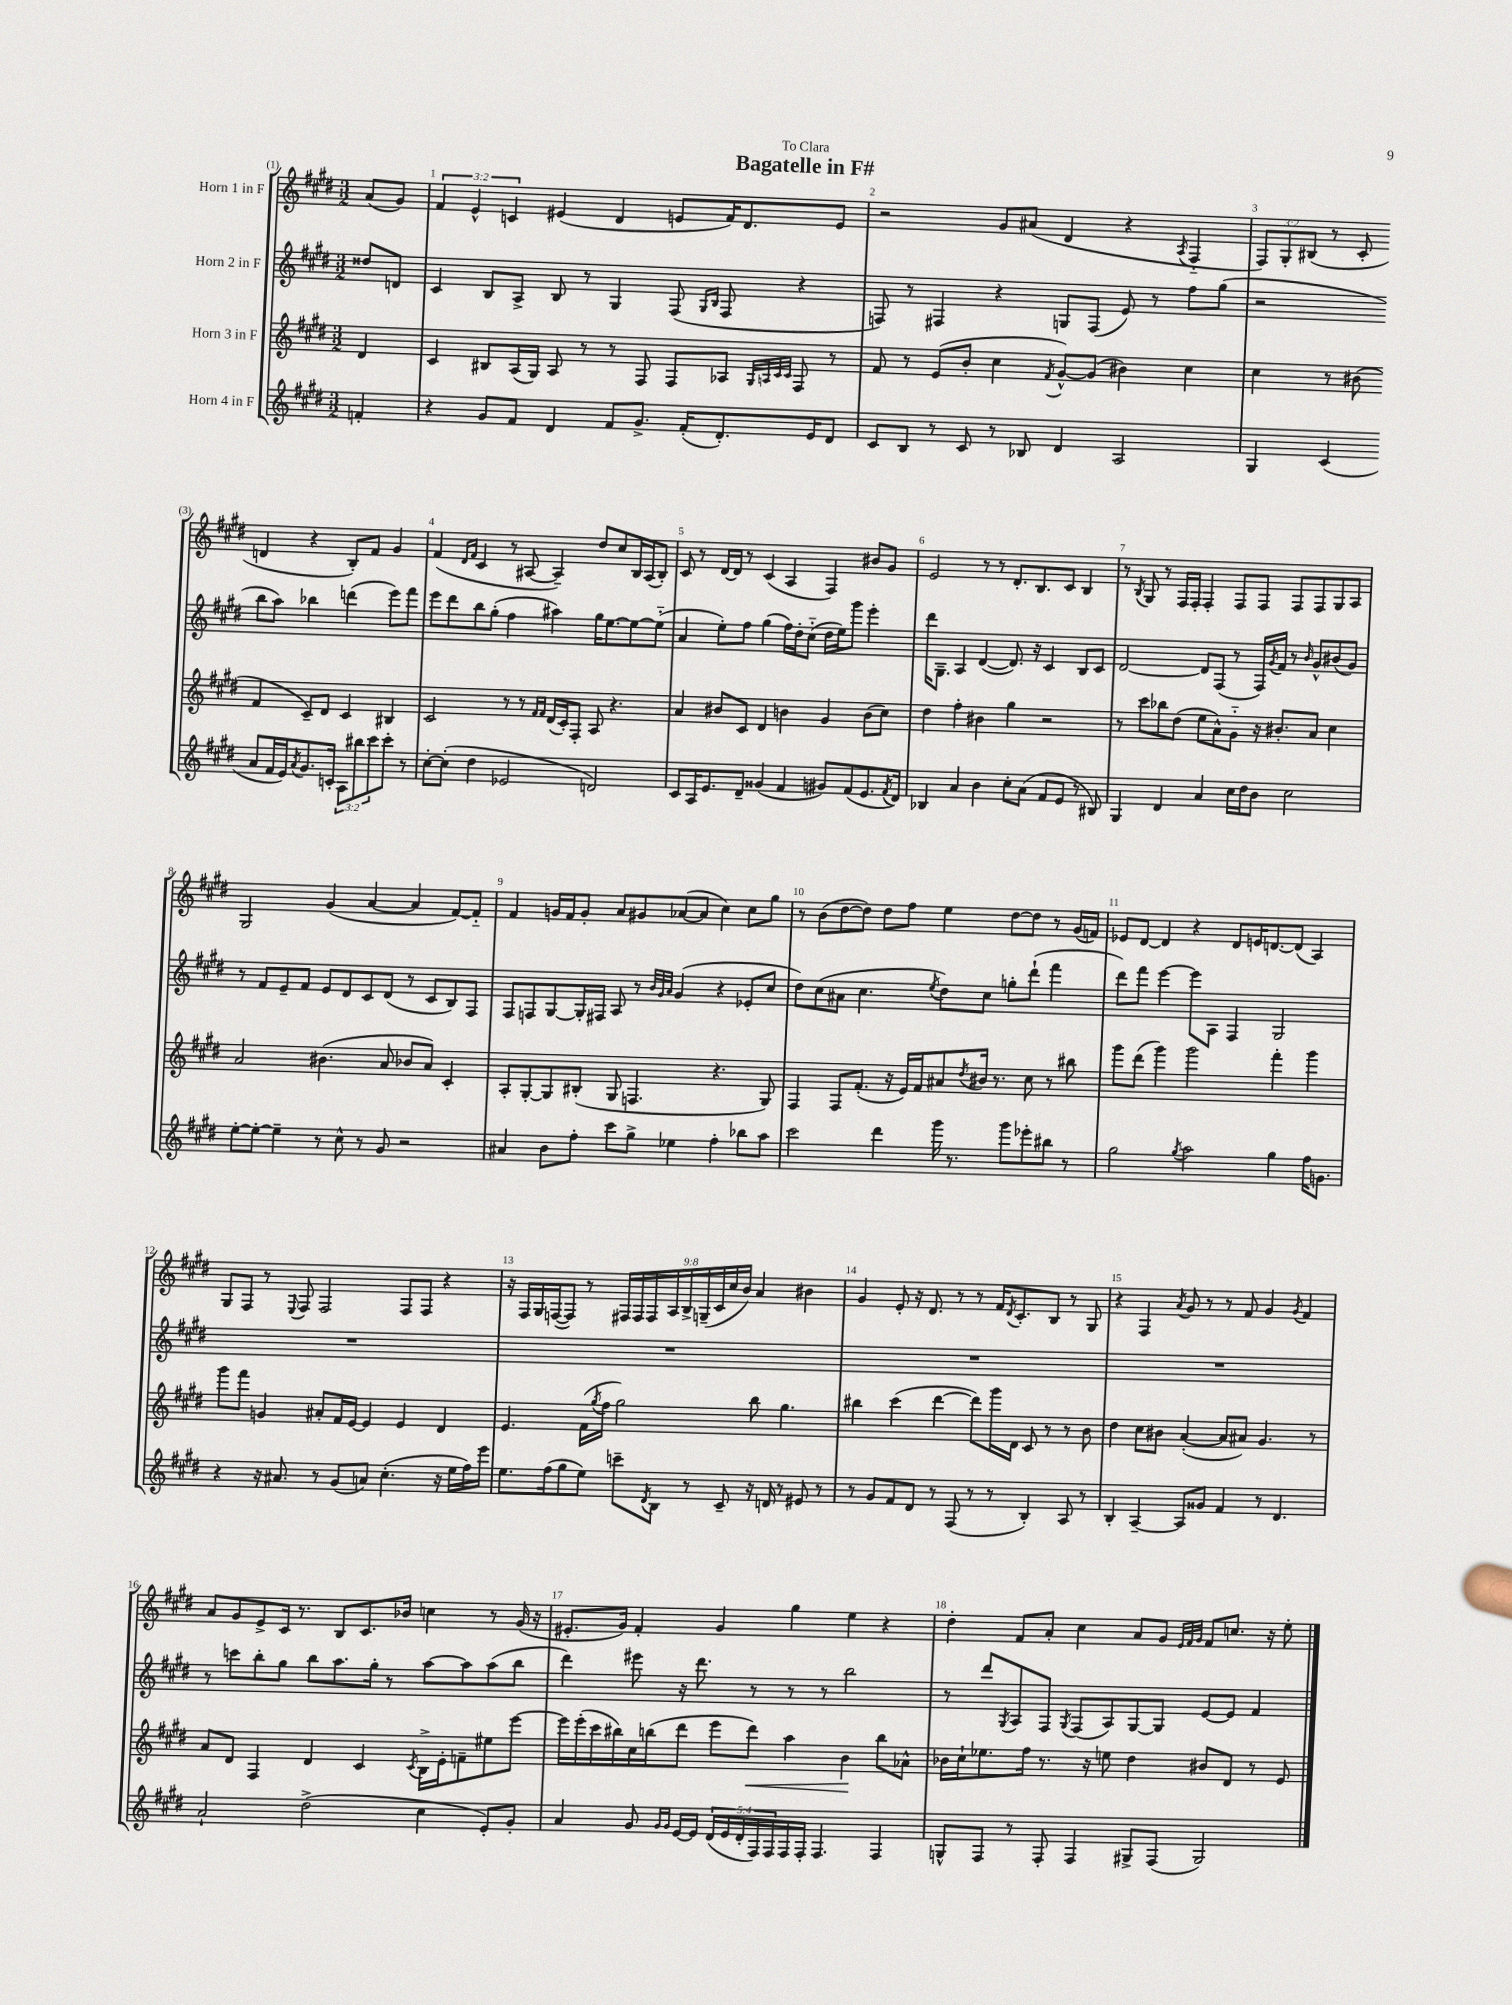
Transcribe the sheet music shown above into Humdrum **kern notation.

**kern	**kern	**kern	**kern
*staff4	*staff3	*staff2	*staff1
*clefG2	*clefG2	*clefG2	*clefG2
*k[f#c#g#d#]	*k[f#c#g#d#]	*k[f#c#g#d#]	*k[f#c#g#d#]
*M3/2	*M3/2	*M3/2	*M3/2
4f'	4d#	8dd##	(8a
.	.	8d	8g#)
=	=	=	=
4r	4c#	4c#	6f#
.	.	.	6e^^
8g#	8B#	8B	.
.	.	.	6c
8f#	(16A	8A^	.
.	16G#)	.	.
4d#	8A	8B	(4e#
.	8r	8r	.
8f#	8r	4G#	4d#
8.g#^	8F#	.	.
.	8F#	(8F#	8e
(16f#'	.	.	.
.	.	16qqG#	.
.	.	16qqB	.
8.d#')	8A-	8F#	16f#)
.	.	.	8.d#
.	32qqG#	.	.
.	32qqA	.	.
.	32qqc#	.	.
.	32qqc#	.	.
.	8F#	4r	.
16e	.	.	.
8d#	8r	.	8e
=	=	=	=
8c#	8f#	8F)	2r
8B	8r	8r	.
8r	(8e	4F#	.
8c#	8b'	.	.
8r	4cc#	4r	8g#
8B-	.	.	(8a#
.	8qf#	.	.
4d#	[8g#^^)	8G	4d#
.	(8g#]	(8F#	.
2A	4b#)	8e)	4r
.	.	8r	.
.	.	.	8qA
.	4cc#	8ff#	4F#'~
.	.	(8gg#	.
=	=	=	=
4G#	4cc#	2r	12F#)
.	.	.	12G#'
.	.	.	(12B#
(4c#	8r	.	8r
.	(8b#	.	8c#'
8a	4f#	8bb	4d
16f#	.	8aa)	.
16e)	.	.	.
8qa	.	.	.
8.g#	8c#~)	4bb-	4r
.	8d#	.	.
16c'	.	.	.
12A	4c#	(4ddd	8B#')
12bb#	.	.	.
.	.	.	8f#
12ccc#	.	.	.
8ccc#'	4B#	8eee)	4g#
8r	.	8fff#	.
=	=	=	=
[8cc#'	2c#	8eee	(4f#
(8cc#']	.	8ddd#	.
.	.	.	16qqd#
.	.	.	16qqf#
4dd#	.	8bb	4c#
.	.	(8gg#'	.
2e-	8r	4ff#	8r
.	8r	.	[8A#
.	16qqf#	.	.
.	16qqf#	.	.
.	(16d#	4aa#)	4A#~])
.	16c#')	.	.
.	8F#'	.	.
2d)	8A	16gg#	8dd#
.	.	[8.ee	.
.	4.r	.	8cc#
.	.	8ee_	16B
.	.	.	(16A#
.	.	(8ee'~]	8B')
=	=	=	=
8c#	4a	4a	8c#
16A	.	.	8r
8.e	.	.	.
.	8b#	8ee')	[16d#
.	.	.	16d#]
8d#~	8c#	8ff#	8r
(4g##	4d#	(4gg#	(4c#
4f#	4b	16ff#)	4A
.	.	16dd#'	.
.	.	(8cc#'~	.
8g#)	4g#	16dd#	4F#)
.	.	16ee)	.
(8f#	.	8ggg#	.
8.e	(8b	4eee'	8b#
.	8cc#)	.	8g#
8qf#	.	.	.
16d#)	.	.	.
=	=	=	=
4B-	4dd#	16ddd#	2e
.	.	8.G#~	.
4a	4ff#'	4A	.
4b	4b#	([4d#	8r
.	.	.	8r
8cc#'	4gg#	8.d#])	8.d#'
(8a	.	.	.
.	.	16r	8.B
8f#	2r	4c#	.
8e	.	.	8c#
8r	.	8B	4B
8B#)	.	8c#	.
=	=	=	=
4G#	8r	[2d#	8r
.	.	.	8qB
.	8ccc#	.	8G#
4d#	8bb-	.	8r
.	(8dd#	.	16F#
.	.	.	16F#'
4a	8ee	8d#]	4F#'
.	8a^^)	(8F#	.
16cc#	8g#'~	8r	8F#
16dd#	.	.	.
8b	16r	16F#)	8F#
.	.	8qg#	.
.	8.b#'	16f#	.
2cc#	.	8r	8F#
.	.	16qqb	.
.	8a	8g#^^	8F#
.	4cc#	(8b#	8G#
.	.	8g#)	8A
=	=	=	=
[8ee'	2a	8r	2G#
8ee'_	.	8f#	.
4ee~]	.	8e~	.
.	.	8f#	.
8r	(4.b#	8e	(4g#
8cc#^^	.	8d#	.
8r	.	8c#	[4a
8g#	8a	(8d#	.
2r	8b-	8r	4a]
.	8a)	8c#	.
.	4c#'	8B)	[8f#)
.	.	8F#	8f#'~]
=	=	=	=
4a#	8A'	8F#	4f#
.	[8G#'	8F	.
8b	8G#]	[8G#	16g
.	.	.	16f#
8ff#'	(8B#'	16G#']	8g'
.	.	16F#	.
8ccc#	8G#	8A	8a
8gg#^	4.F	8r	8g#
.	.	32qqb	.
.	.	32qqg#	.
.	.	32qqa	.
4ee-	.	(4g#	([8a-
.	.	.	8a-]
4ff#'	4.r	4r	4cc#)
8bb-	.	8e-'	8cc#
8aa	8G#)	8cc#	8gg#
=	=	=	=
2ccc#	4F#	8dd#)	8r
.	.	(8cc#	(8b
.	8F#	8a#	[8dd#
.	(8.f#'	4.cc#	8dd#])
4ddd#	.	.	8dd#
.	16r	.	.
.	16e)	.	8ff#
.	16f#	.	.
.	.	8qee	.
16ggg#	8a#	8dd#)	4ee
8.r	.	.	.
.	8qdd#	.	.
.	16b#	8cc#	.
.	8.r	.	.
8ggg#	.	8gg'	[8dd#
8eee-'	8cc#	(8ddd#`	8dd#]
8bb#	8r	4fff#	8r
8r	8bb#	.	(16g#
.	.	.	16f)
=	=	=	=
2gg#	8ggg#	8ddd#)	8e-
.	(8ddd#	8fff#	[8d#
.	4ggg#)	[4eee	4d#]
8qgg#	.	.	.
2aa	2ggg#	8eee]	4r
.	.	8A	.
.	.	4F#	8d#
.	.	.	16e
.	.	.	[8.d
4gg#	4fff#'	2G#	.
.	.	.	(8d]
16ff#	4ggg#	.	4A)
8.g	.	.	.
=	=	=	=
4r	8ggg#	1.r	8G#
.	8fff#	.	8F#
16r	4g	.	8r
8.a#	.	.	.
.	.	.	8qqE
.	.	.	8F#
8r	8a#'	.	2F#
(8g#	16f#	.	.
.	[16e	.	.
8a)	4e]	.	.
(4.cc#'	.	.	.
.	4e	.	8F#
.	.	.	8F#
16r	4d#	.	4r
16ee	.	.	.
16ff#)	.	.	.
16eee	.	.	.
=	=	=	=
8.ee	4.e	1.r	16r
.	.	.	16F#
.	.	.	16G#
(16ff#	.	.	([16F
8gg#	.	.	8F])
8ee)	(16f#	.	8r
.	8qgg#	.	.
.	16ff#	.	.
8ccc~	2gg#)	.	18F#
.	.	.	18F#
.	.	.	18F#
8qd#	.	.	.
8B	.	.	.
.	.	.	18A
.	.	.	18B^
8r	.	.	.
.	.	.	(18G~
.	.	.	18c#
8c#~	.	.	.
.	.	.	18cc#
.	.	.	18b)
16r	8bb	.	4a
16d	.	.	.
8r	4.gg#	.	.
8e#	.	.	4b#
8r	.	.	.
=	=	=	=
8r	4bb#	1.r	4g#
8g#	.	.	.
8f#	(4ccc#	.	8e'
8d#	.	.	16r
.	.	.	8.d#
8r	[4ddd#	.	.
(8F#	.	.	8r
8r	8ddd#])	.	8r
8r	16ggg#	.	16f#
.	.	.	8qd#
.	16d#	.	8.c#'
4B')	8c#	.	.
.	8r	.	8B
8A	8r	.	8r
8r	8b	.	8G#
=	=	=	=
4B'	4dd#	1.r	4r
[4A~	8cc#	.	4F#
.	8b#	.	.
.	.	.	8qa
8A]	([4a'	.	8g#
8g##	.	.	8r
4f#	8a]	.	8r
.	8a#)	.	8f#
8r	4.g#	.	4g#
4.d#	.	.	.
.	.	.	8qg#
.	.	.	4f#
.	8r	.	.
=	=	=	=
2a`	8a	8r	8a
.	8d#	8ccc	8g#
.	4F#	8bb'	8e^
.	.	8gg#	16c#
.	.	.	8.r
(2dd#^	4d#	8bb	.
.	.	8.aa	8B
.	4c#	.	8.c#
.	.	16gg#'	.
.	.	8r	.
.	.	.	16b-
.	8qc#	.	.
4cc#	16B^	[8aa	4cc
.	16e'	.	.
.	8f~	8aa]	.
8e')	8ee#	(8aa	8r
8g#'	[8eee	8bb	(16g#
.	.	.	16r
=	=	=	=
4a	16eee]	4ddd#)	8.e#'
.	(16eee'	.	.
.	16ccc#	.	.
.	16bb#)	.	16g#)
8g#	16cc#	8eee#	4f#'
.	(16bb	.	.
16qqg#	.	.	.
16qqg#	.	.	.
[16e	8ddd#	16r	.
16e]	.	8.ddd#	.
(20d#	8eee	.	4g#
20e	.	.	.
20d#'	.	.	.
.	8ddd#)	8r	.
20F#)	.	.	.
20F#	.	.	.
16F#	4aa	8r	4gg#
16F#'	.	.	.
4.F#	.	8r	.
.	4b	2bb	4ee
4F#	8bb	.	4r
.	8a-^^	.	.
=	=	=	=
8G^^	16b-	8r	4dd#'
.	16cc#`	.	.
8F#	8.ee-	8ddd#	.
.	.	8qG#	.
8r	.	8A	8f#
.	16ff#	.	.
8F#'	8.r	8F#	8a'
.	.	8qG#	.
4F#	.	(8F#	4cc#
.	16r	.	.
.	8ee	8A)	.
8G#^	4dd#	[8G#	8a
(8F#	.	8G#]	8g#
.	.	.	32qqe
.	.	.	32qqf#
.	.	.	32qqg#
2G#)	8b#	[8e	8f#
.	8d#	8e]	8.cc
.	8r	4f#	.
.	.	.	16r
.	8e	.	8ee'
==	==	==	==
*-	*-	*-	*-
